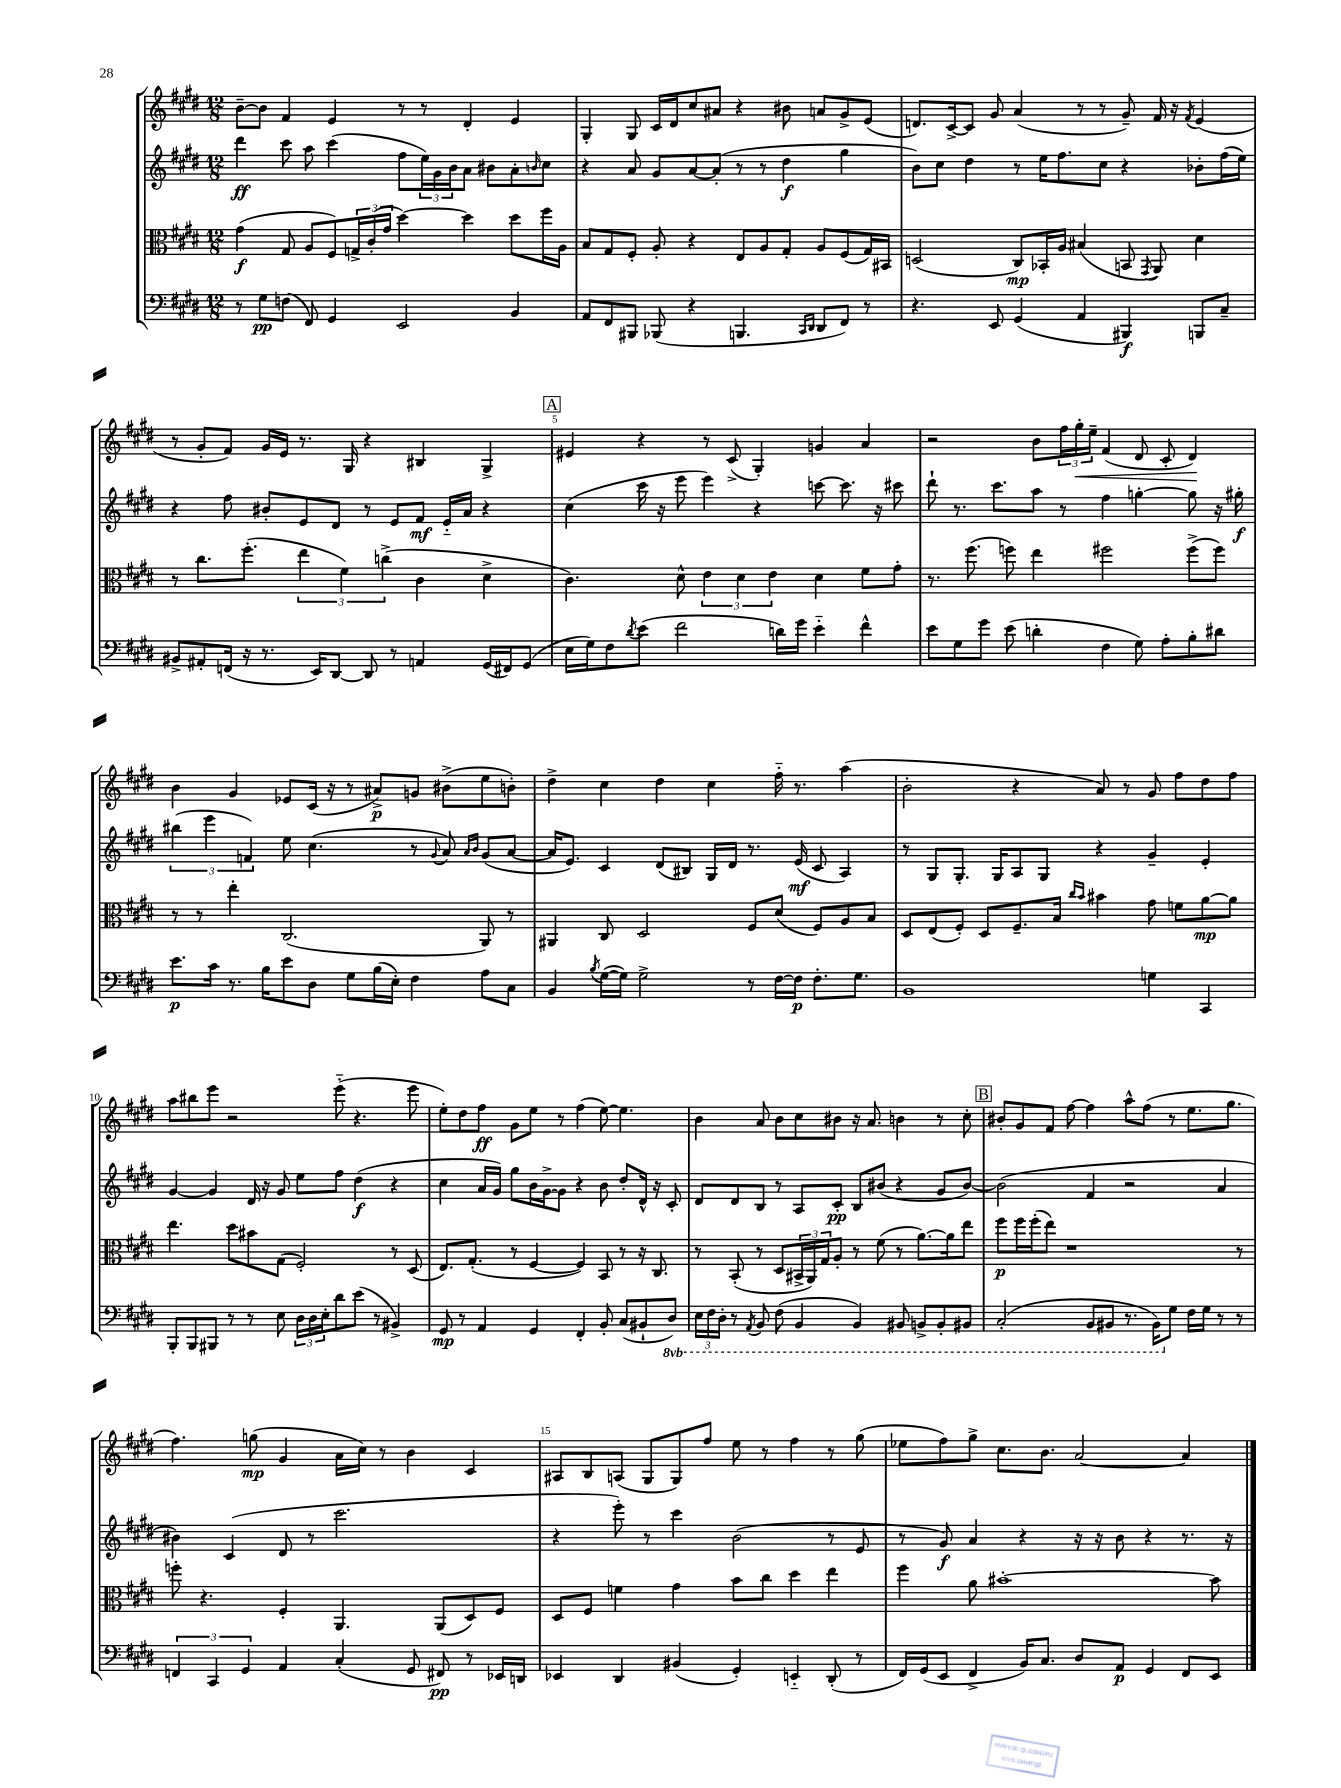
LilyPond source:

<<
\new StaffGroup <<
\new Staff = "s0" {
    \clef treble \key e \major \numericTimeSignature \time 12/8
    b'8~-- b'8 fis'4 e'4 r8 r8 dis'4-. e'4 |
    gis4-. gis8 cis'16 dis'16 cis''8 ais'8 r4 bis'8 a'8 gis'8-> e'8( |
    d'8.) cis'16~-> cis'8 gis'8 a'4( r8 r8 gis'8--) fis'16 r16 \acciaccatura { fis'8 } e'4( |
    r8 gis'8-. fis'8) gis'16 e'16 r8. gis16 r4 bis4 gis4-> |
    \mark \markup { \box "A" } eis'4 r4 r8 cis'8->( gis4-.) g'4 a'4 |
    r2 b'8 \tuplet 3/2 { fis''16 gis''16-.\< e''16-- } fis'4( dis'8 cis'8-. dis'4\!) |
    b'4 gis'4 ees'8 cis'16( r16 r8 ais'8->\p) g'8 bis'8->( e''8 b'8-.) |
    dis''4-> cis''4 dis''4 cis''4 fis''16-_ r8. a''4( |
    b'2-. r4 a'8) r8 gis'8 fis''8 dis''8 fis''8 |
    a''8 bis''8 e'''8 r2 e'''8-_( r4. e'''8 |
    e''8-.) dis''8 fis''8\ff gis'8 e''8 r8 fis''4( e''8~) e''4. |
    b'4 a'8 b'8 cis''8 bis'8 r16 a'8. b'4 r8 cis''8-. |
    \mark \markup { \box "B" } bis'8-. gis'8 fis'8 fis''8~ fis''4 a''8-^ fis''8( r8 e''8. gis''8. |
    fis''4.) g''8\mp( gis'4 a'16 cis''16) r8 b'4 cis'4 |
    ais8 b8 a8( gis8 gis8) fis''8 e''8 r8 fis''4 r8 gis''8( |
    ees''8 fis''8) gis''8-> cis''8. b'8. a'2~ a'4 \bar "|." |
}
\new Staff = "s1" {
    \clef treble \key e \major \numericTimeSignature \time 12/8
    dis'''4\ff cis'''8 a''8 cis'''4( fis''8 \tuplet 3/2 { e''16) gis'16 b'16 } a'8 bis'8 a'8-. \grace { b'16 } cis''8 |
    r4 a'8 gis'8 a'8~ a'8-.( r8 r8 dis''4\f gis''4 |
    b'8) cis''8 dis''4 r8 e''16 fis''8. cis''8 r4 bes'8-. fis''16( e''16) |
    r4 fis''8 bis'8-. e'8 dis'8 r8 e'8 fis'8\mf e'16-_ a'16 r4 |
    \mark \markup { \box "A" } cis''4( cis'''16 r16 e'''8 e'''4) r4 c'''8~ c'''8. r16 cis'''8 |
    dis'''8-! r8. cis'''8. a''8 r8 fis''4 g''4~-. g''8 r16 gis''16-.\f |
    \tuplet 3/2 { bis''4( e'''4 f'4) } e''8 cis''4.( r8 \appoggiatura { gis'8 } a'8) \grace { a'16 b'16 } gis'8( a'8~ |
    a'16 e'8.) cis'4 dis'8( bis8) gis16 dis'16 r8. e'16\mf( cis'8 a4) |
    r8 gis8 gis8.-. gis16 a8 gis8 r4 gis'4-- e'4-. |
    gis'4~ gis'4 dis'16 r16 gis'8 e''8 fis''8 dis''4\f( r4 |
    cis''4 a'16 gis'16) gis''8 b'16 gis'16~-> gis'8 r4 b'8 dis''8-. dis'16-^ r16 cis'8-. |
    dis'8 dis'8 b8 r8 a8 cis'8-.\pp b8 bis'8( r4 gis'8 bis'8~) |
    \mark \markup { \box "B" } bis'2( fis'4 r2 a'4 |
    bis'4) cis'4( dis'8 r8 cis'''2. |
    r4 e'''8-.) r8 cis'''4 b'2( r8 e'8 |
    r8 gis'8\f) a'4 r4 r16 r16 b'8 r4 r8. r16 \bar "|." |
}
\new Staff = "s2" {
    \clef alto \key e \major \numericTimeSignature \time 12/8
    gis'4\f( gis8 a8 fis8) \tuplet 3/2 { g16-> cis'16-.( gis'16 } dis''4~) dis''4 dis''8 fis''16 a16 |
    b8 gis8 fis8-. a8-. r4 e8 a8 gis8-. a8 fis8( gis16) bis,16 |
    d2( cis8\mp) bes,16-. a16 bis4( b,8 \acciaccatura { gis,8 } a,8) dis'4 |
    r8 cis''8. fis''8.-.( \tuplet 3/2 { e''4 fis'4) c''4->( } cis'4 dis'4-> |
    \mark \markup { \box "A" } cis'4.) dis'8-^ \tuplet 3/2 { e'4 dis'4 e'4 } dis'4 fis'8 gis'8-. |
    r8. fis''8.( f''8) e''4 fis''2 fis''8->( fis''8) |
    r8 r8 e''4-. cis2.( a,8) r8 |
    ais,4 cis8 dis2 fis8 dis'8( fis8) a8 b8 |
    dis8 e8( fis8-.) dis8 fis8.-- b16 \grace { cis''16 b'16 } bis'4 gis'8 f'8 a'8~\mp a'8 |
    e''4. dis''8 bis'8 gis8( fis2-.) r8 dis8( |
    e8.) gis8.-.( r8 fis4~ fis4) b,8 r8 r16 cis8. |
    r8 b,8-.( r8 dis8 \tuplet 3/2 { bis,16-> a,16) gis16 } a8-. r8 fis'8( r8 a'8.~) a'16 e''8 |
    \mark \markup { \box "B" } fis''8\p fis''16 fis''16-.( e''8) r1 r8 |
    f''8-. r4. fis4-. a,4. a,8( dis8) fis8 |
    dis8 fis8 f'4 gis'4 b'8 cis''8 dis''4 e''4 |
    fis''4 a'8 bis'1~-. bis'8 \bar "|." |
}
\new Staff = "s3" {
    \clef bass \key e \major \numericTimeSignature \time 12/8 \set Staff.ottavationMarkups = #ottavation-simple-ordinals
    r8 gis8\pp f8( fis,8) gis,4 e,2 b,4 |
    a,8 fis,8 bis,,8 bes,,8( r4 b,,4. \grace { cis,16 dis,16 } dis,8 fis,8) r8 |
    r4. e,8 gis,4( a,4 bis,,4\f) b,,8 cis8-- |
    bis,8-> ais,8-. f,16( r16 r8. e,16) dis,8~ dis,8 r8 a,4 gis,16( fis,16) gis,8( |
    \mark \markup { \box "A" } e16 gis16) fis8 \acciaccatura { dis'8 } e'8( fis'2 d'16) gis'16 e'4-_ fis'4-^ |
    e'8 gis8 gis'8 e'8( d'4-. fis4 gis8) a8-. b8-. dis'8 |
    e'8.\p cis'16 r8. b16 e'8 dis8 gis8 b16( e16-.) fis4 a8 cis8 |
    b,4 \acciaccatura { b8 } gis16~( gis16) gis2-> r8 fis16~ fis16\p fis8.-. gis8. |
    b,1 g4 cis,4 |
    b,,8-. b,,8 bis,,8 r8 r8 e8 \tuplet 3/2 { dis16 dis16 e16-. } dis'8 e'8( r8 bis,4->) |
    gis,8\mp r8 a,4 gis,4 fis,4-. b,8-. cis8( bis,8-! \ottava #-1 dis,8) |
    \tuplet 3/2 { e,16 fis,16 dis,16-. } r8 \acciaccatura { a,,8 } b,,8 fis,8( b,,4 b,,4) bis,,8 b,,8-> b,,8-. bis,,8 |
    \mark \markup { \box "B" } cis,2-.( b,,8 bis,,8 r8. bis,,16) \ottava #0 gis8 fis16 gis16 r8 r8 |
    \tuplet 3/2 { f,4 cis,4 gis,4 } a,4 cis4-.( gis,8 fis,8\pp) r8 ees,16 d,16 |
    ees,4 dis,4 bis,4( gis,4-.) e,4-_ dis,8-.( r8 |
    fis,16) gis,16( e,8 fis,4-> b,16) cis8. dis8 a,8\p gis,4 fis,8 e,8 \bar "|." |
}
>>
>>
\layout { \context { \Score \override BarNumber.break-visibility = ##(#f #t #t) barNumberVisibility = #(every-nth-bar-number-visible 5) } }
